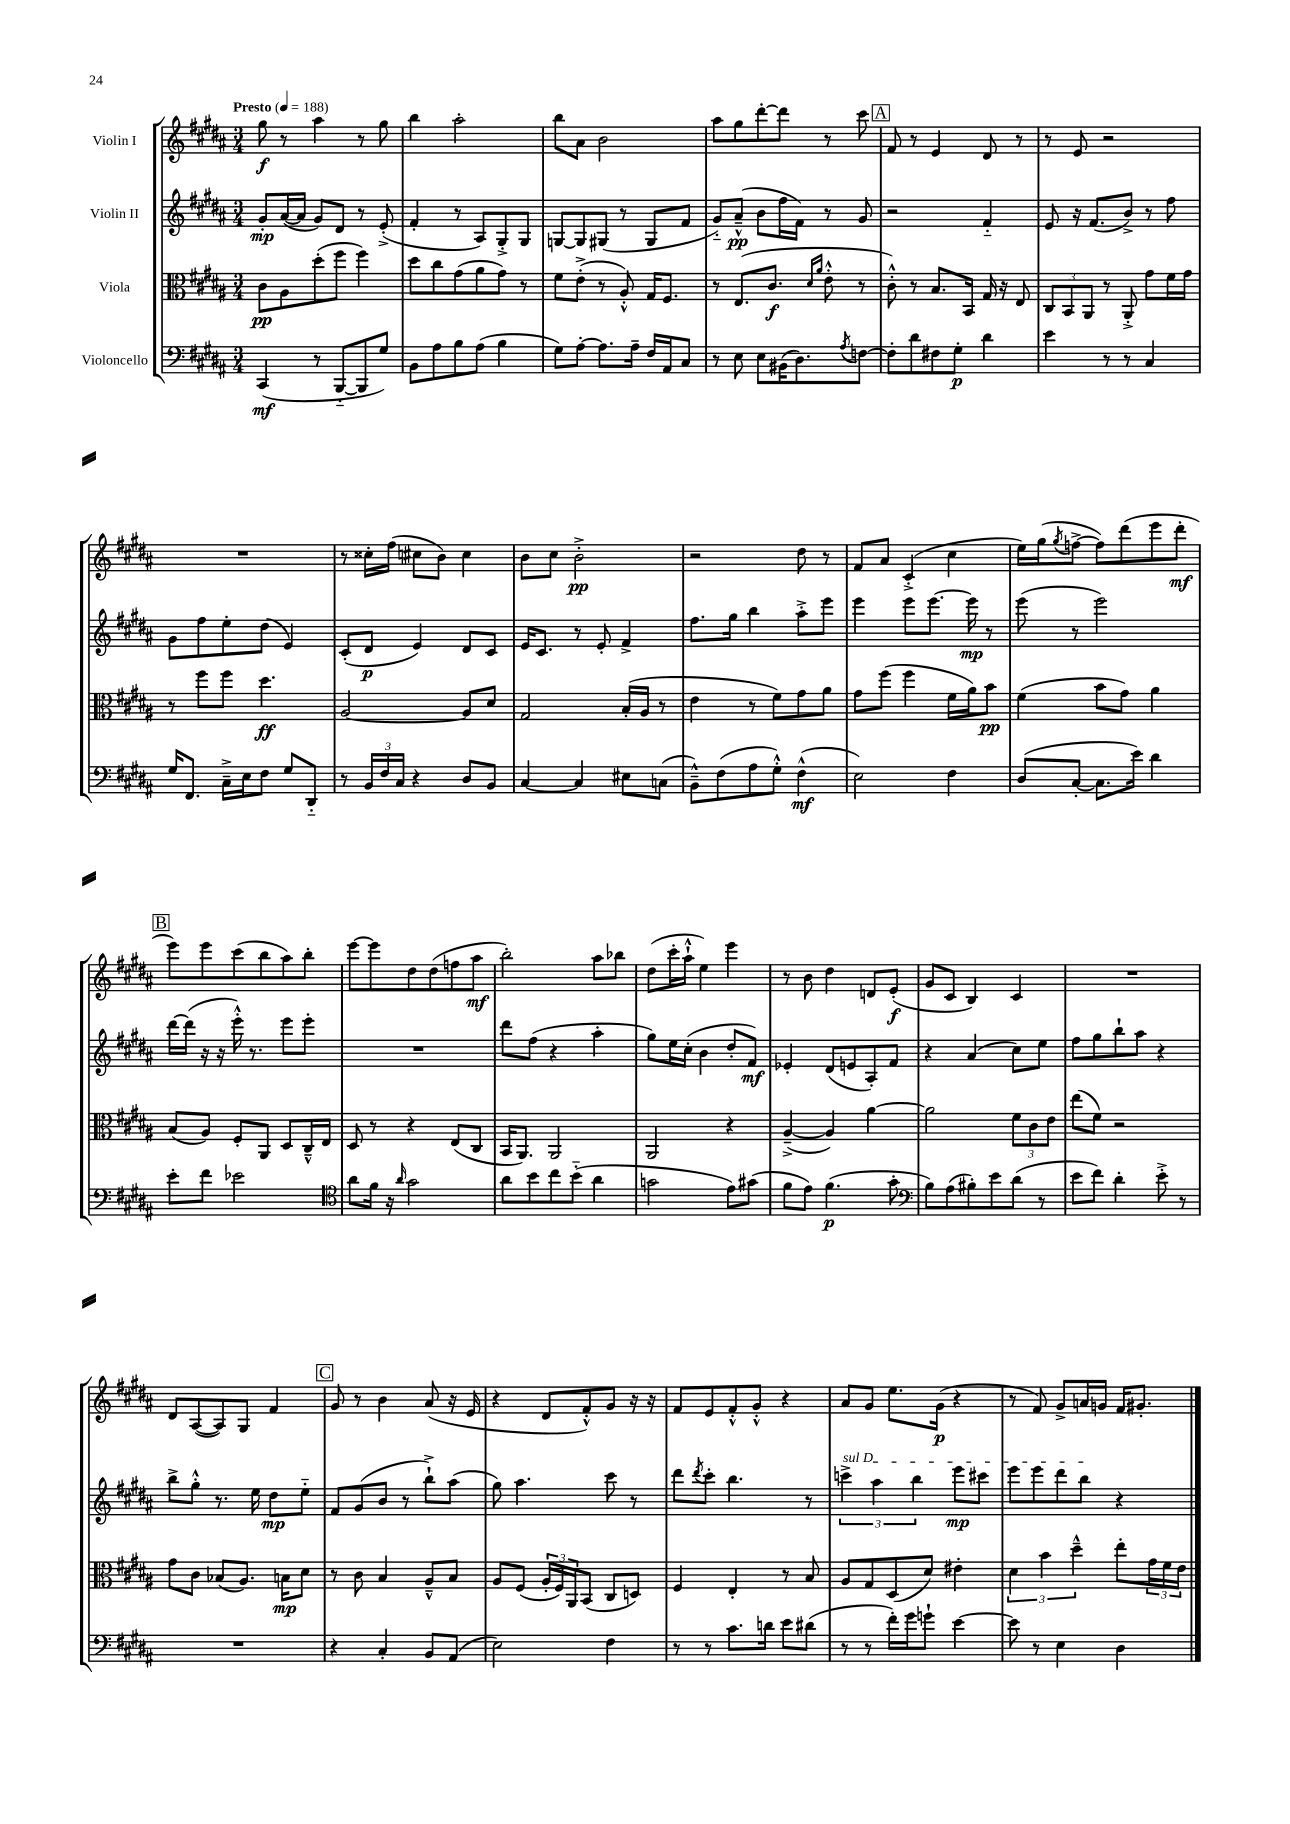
<<
\new StaffGroup <<
\new Staff = "s0" \with { instrumentName = "Violin I" } {
    \clef treble \key b \major \numericTimeSignature \time 3/4 \tempo "Presto" 4 = 188
    gis''8\f r8 ais''4 r8 gis''8 |
    b''4 ais''2-. |
    b''8 ais'8 b'2 |
    ais''8 gis''8 dis'''8~-. dis'''8 r8 cis'''8 |
    \mark \markup { \box "A" } fis'8 r8 e'4 dis'8 r8 |
    r8 e'8 r2 |
    R2. |
    r8 cisis''16-. fis''16( cis''8 b'8) cis''4 |
    b'8 cis''8 b'2-.->\pp |
    r2 dis''8 r8 |
    fis'8 ais'8 cis'4-.->( cis''4 |
    e''16) gis''16( \acciaccatura { gis''8 } f''8~-> f''8) dis'''8( e'''8 dis'''8-.\mf |
    \mark \markup { \box "B" } e'''8) e'''8 cis'''8( b''8 ais''8) b''8-. |
    e'''8~ e'''8 dis''8 dis''8( f''8 ais''8\mf |
    b''2-.) ais''8 bes''8 |
    dis''8( cis'''16-. ais''16-!-^ e''4) e'''4 |
    r8 b'8 dis''4 d'8 e'8-.\f( |
    gis'8 cis'8 b4) cis'4 |
    R2. |
    dis'8 ais8~( ais8) gis8 fis'4 |
    \mark \markup { \box "C" } gis'8 r8 b'4 ais'8( r16 e'16 |
    r4 dis'8 fis'8-.-^) gis'8 r16 r16 |
    fis'8 e'8 fis'8-.-^ gis'8-.-^ r4 |
    ais'8 gis'8 e''8. gis'16\p( r4 |
    r8 fis'8) gis'8-> a'16 g'16 fis'16 gis'8.-. \bar "|." |
}
\new Staff = "s1" \with { instrumentName = "Violin II" } {
    \clef treble \key b \major \numericTimeSignature \time 3/4
    gis'8-.\mp ais'16~( ais'16 gis'8) dis'8 r8 e'8-.->( |
    fis'4-. r8 ais8) gis8-.-> gis8 |
    g8~ g8 gis8( r8 gis8 fis'8 |
    gis'8-_) ais'8---^\pp( b'8 fis''16 fis'16) r8 gis'8 |
    \mark \markup { \box "A" } r2 fis'4-_ |
    e'8 r16 fis'8.( b'8->) r8 fis''8 |
    gis'8 fis''8 e''8-. dis''8( e'4) |
    cis'8-.( dis'8\p e'4) dis'8 cis'8 |
    e'16 cis'8. r8 e'8-. fis'4-> |
    fis''8. gis''16 b''4 ais''8-.-> e'''8 |
    e'''4 e'''8 e'''8.~ e'''16\mp r8 |
    e'''8( r8 e'''2) |
    \mark \markup { \box "B" } dis'''16~ dis'''16( r16 r16 e'''16-.-^) r8. e'''8 e'''8-. |
    R2. |
    dis'''8 fis''8( r4 ais''4-. |
    gis''8) e''16 cis''16-.( b'4 dis''8-. fis'8\mf) |
    ees'4-. dis'8( e'8 ais8-.) fis'8 |
    r4 ais'4( cis''8) e''8 |
    fis''8 gis''8 b''8-! ais''8 r4 |
    b''8-> gis''8-.-^ r8. e''16 dis''8\mp e''8-_ |
    \mark \markup { \box "C" } fis'8 gis'8( b'8 r8 b''8-!->) ais''8( |
    gis''8) ais''4. cis'''8 r8 |
    dis'''8 \acciaccatura { dis'''8 } cis'''8-. b''4. r8 |
    \tuplet 3/2 { \once \override TextSpanner.bound-details.left.text = \markup { \italic "sul D" } c'''4->\startTextSpan ais''4 b''4 } e'''8\mp cis'''8 |
    e'''8 e'''8 dis'''8 b''8\stopTextSpan r4 \bar "|." |
}
\new Staff = "s2" \with { instrumentName = "Viola" } {
    \clef alto \key b \major \numericTimeSignature \time 3/4
    cis'8\pp ais8 dis''8-.( fis''8 fis''4) |
    dis''8 cis''8 gis'8( ais'8 gis'8) r8 |
    fis'8 e'8-.->( r8 ais8-.-^) gis16 fis8. |
    r8 e8.( cis'8.\f \grace { dis'16 ais'16 } e'8-.-^ r8 |
    \mark \markup { \box "A" } cis'8-.-^) r8 b8. b,16 gis16 r16 e8 |
    \tuplet 3/2 { cis8 b,8 ais,8 } r8 ais,8-.-> gis'8 fis'16 gis'16 |
    r8 fis''8 fis''8 dis''4.\ff |
    ais2~ ais8 dis'8 |
    gis2 b16-.( ais16 r8 |
    e'4 r8 fis'8) gis'8 ais'8 |
    gis'8 fis''8( fis''4 fis'16 ais'16) b'8\pp |
    fis'4( b'8 gis'8) ais'4 |
    \mark \markup { \box "B" } b8( ais8) fis8-. ais,8 dis8 cis16---^ e16 |
    dis8 r8 r4 e8( cis8 |
    b,16 ais,8.) ais,2 |
    ais,2 r4 |
    ais4~--->( ais4) ais'4~ |
    ais'2 \tuplet 3/2 { fis'8 cis'8 e'8 } |
    e''8( fis'8) r2 |
    gis'8 cis'8 bes8( ais8.) b16\mp dis'8 |
    \mark \markup { \box "C" } r8 cis'8 b4 ais8---^ b8 |
    ais8 fis8( \tuplet 3/2 { ais16-. fis16) ais,16 } b,8( cis8 d8) |
    fis4 e4-. r8 b8 |
    ais8 gis8 dis8( dis'8) eis'4-. |
    \tuplet 3/2 { dis'4 b'4 dis''4---^ } e''8-. \tuplet 3/2 { gis'16 fis'16 e'16 } \bar "|." |
}
\new Staff = "s3" \with { instrumentName = "Violoncello" } {
    \clef bass \key b \major \numericTimeSignature \time 3/4
    cis,4\mf( r8 b,,8~-_ b,,8 gis8) |
    b,8 ais8 b8 ais8( b4 |
    gis8) ais8~-. ais8. ais16-- fis16 ais,16 cis8 |
    r8 e8 e8 bis,16( dis8.) \acciaccatura { ais8 } f8~ |
    \mark \markup { \box "A" } f8-. dis'8 fis8 gis8-.\p dis'4 |
    e'4 r8 r8 cis4 |
    gis16 fis,8. cis16---> e16 fis8 gis8 dis,8-_ |
    r8 \tuplet 3/2 { b,16 fis16 cis16 } r4 dis8 b,8 |
    cis4~ cis4 eis8 c8( |
    b,8---^) fis8( ais8 gis8-.-^) fis4-^\mf( |
    e2) fis4 |
    dis8( cis8~-. cis8. e'16) dis'4 |
    \mark \markup { \box "B" } e'8-. fis'8 ees'2 |
    \clef tenor ais'8 fis'16 r16 \grace { ais'16 } gis'2 |
    ais'8 b'8 cis''8 b'8-_( ais'4 |
    g'2 e'8) gis'8( |
    fis'8 e'8) fis'4.\p( gis'8-. |
    \clef bass b8) ais8( bis8-.) e'8 dis'8( r8 |
    e'8 fis'8) dis'4-. e'8-.-> r8 |
    R2. |
    \mark \markup { \box "C" } r4 cis4-. b,8 ais,8( |
    e2) fis4 |
    r8 r8 cis'8. d'16 e'8 dis'8( |
    r8 r8 fis'16-.) gis'16 g'8-! e'4~ |
    e'8 r8 e4 dis4 \bar "|." |
}
>>
>>
\layout { \context { \Score \remove "Bar_number_engraver" } }
